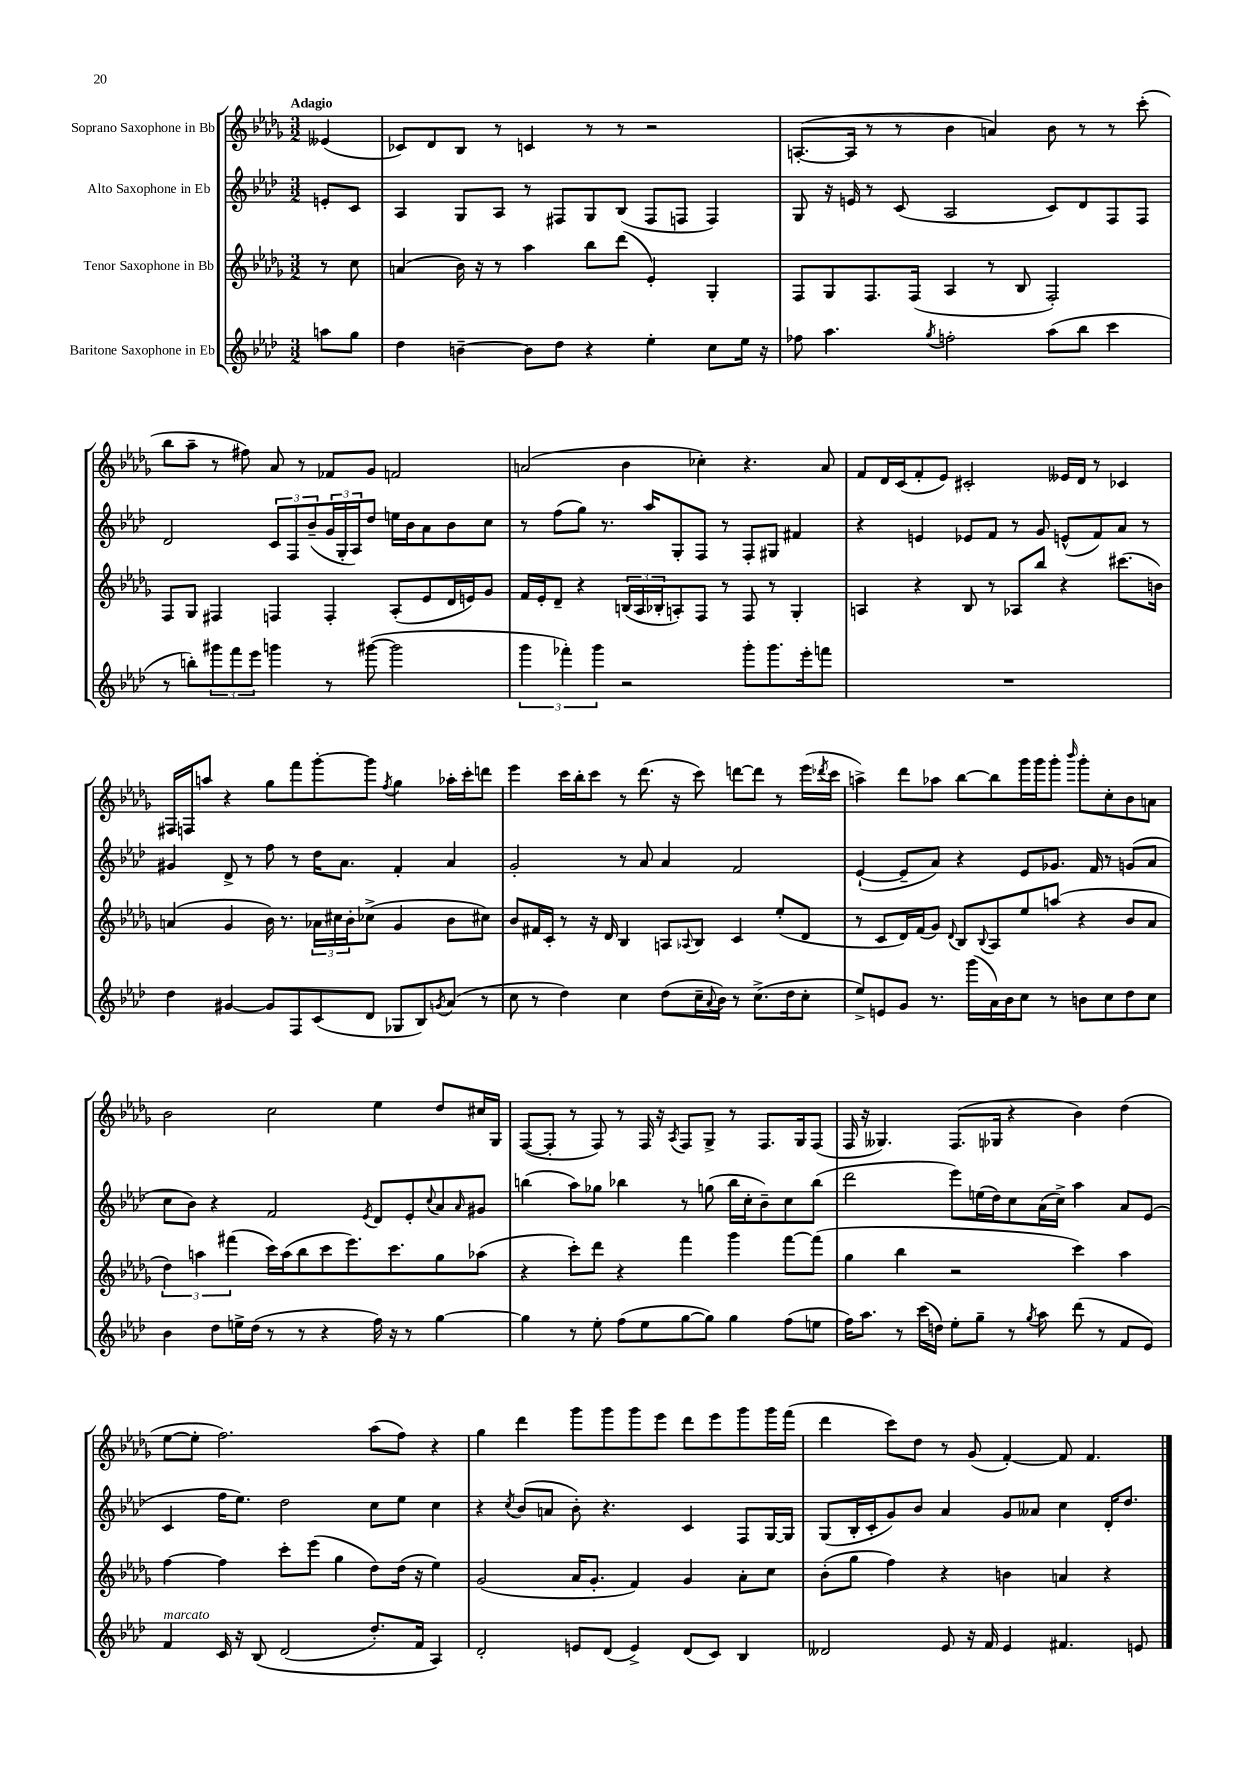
<<
\new StaffGroup <<
\new Staff = "s0" \with { instrumentName = "Soprano Saxophone in Bb" } {
    \clef treble \key des \major \numericTimeSignature \time 3/2 \partial 4 \tempo "Adagio"
    eeses'4( |
    ces'8) des'8 bes8 r8 c'4 r8 r8 r2 |
    a8.~-.( a16 r8 r8 bes'4 a'4) bes'8 r8 r8 c'''8-.( |
    bes''8 aes''8-- r8 fis''8) aes'8 r8 fes'8 ges'8 f'2 |
    a'2( bes'4 ces''4-.) r4. a'8 |
    f'8 des'16 c'16( f'8-. ees'8) cis'2-. eeses'16 des'16 r8 ces'4 |
    fis16 f16 a''8 r4 ges''8 f'''8 ges'''8~-. ges'''8 \acciaccatura { f''8 } ges''4 aes''16-. c'''16-. d'''8 |
    ees'''4 c'''16 bes''16-. c'''8 r8 des'''8.( r16 c'''8) d'''8~ d'''8 r8 ees'''16( \acciaccatura { des'''8 } c'''16 |
    a''4->) des'''8 aes''8 bes''8~ bes''8 ges'''16 ges'''16 ges'''8-. \grace { bes'''16 } ges'''8-. c''8-. bes'8 a'8 |
    bes'2 c''2 ees''4 des''8 cis''16 ges16 |
    f8~( f8-. r8 f8) r8 f16 r16 \acciaccatura { aes8 } f8 ges8-> r8 f8. ges16 f8( |
    f16 r16 geses4.) f8.( ges16 r4 bes'4) des''4( |
    ees''8~ ees''8-. f''2.) aes''8( f''8) r4 |
    ges''4 des'''4 ges'''8 ges'''8 ges'''8 ees'''8 des'''8 ees'''8 ges'''8 ges'''16 f'''16( |
    des'''4 c'''8) des''8 r8 ges'8( f'4~-.) f'8 f'4. \bar "|." |
}
\new Staff = "s1" \with { instrumentName = "Alto Saxophone in Eb" } {
    \clef treble \key aes \major \numericTimeSignature \time 3/2 \partial 4
    e'8-. c'8 |
    aes4 g8 aes8 r8 fis8 g8 bes8( fis8 f8 f4) |
    g8 r16 e'16 r8 c'8( aes2 c'8) des'8 f8 f8 |
    des'2 \tuplet 3/2 { c'8 f8 bes'8--( } \tuplet 3/2 { g'16 g16-. aes16) } des''8 e''16 bes'16 aes'8 bes'8 c''8 |
    r8 f''8( g''8) r8. aes''16 g8-. f8 r8 f8-. gis8 fis'4 |
    r4 e'4 ees'8 f'8 r8 g'8 e'8-^( f'8) aes'8 r8 |
    gis'4 des'8-> r8 f''8 r8 des''16 aes'8. f'4-. aes'4 |
    g'2-. r8 aes'8 aes'4 f'2 |
    ees'4~-!( ees'8-- aes'8) r4 ees'8 ges'8. f'16 r8 g'8( aes'8 |
    c''8 bes'8) r4 f'2 \acciaccatura { ees'8 } des'8 ees'8-. \appoggiatura { c''8 } aes'8 \grace { aes'16 } gis'8 |
    b''4( aes''8) ges''8 bes''4 r8 g''8( bes''16 c''16-. bes'8--) c''8 bes''8( |
    des'''2 ees'''8) e''16( des''16) c''8 aes'16( c''16->) aes''4 aes'8 ees'8( |
    c'4 f''16 ees''8.) des''2 c''8 ees''8 c''4 |
    r4 \acciaccatura { c''8 } bes'8( a'8 bes'8-.) r4. c'4 f8 g16~ g16 |
    g8( bes16-. c'16-. g'8) bes'8 aes'4 g'8 aeses'8 c''4 des'16-. des''8. \bar "|." |
}
\new Staff = "s2" \with { instrumentName = "Tenor Saxophone in Bb" } {
    \clef treble \key des \major \numericTimeSignature \time 3/2 \partial 4
    r8 c''8 |
    a'4( bes'16) r16 r8 aes''4 bes''8 des'''8( ees'4-.) ges4-. |
    f8 ges8 f8. f16( aes4 r8 bes8 f2-.) |
    f8 ges8 fis4 f4 f4-. aes8-.( ees'8 des'16 e'16) ges'8 |
    f'16 ees'16-. des'8-- r4 \tuplet 3/2 { b16( aes16 bes16-. } a8-.) f8 r8 f8 r8 ges4-. |
    a4 r4 bes8 r8 aes8 bes''8 r4 cis'''8.( b'16) |
    a'4( ges'4 bes'16) r8. \tuplet 3/2 { aes'16 cis''16 bes'16-. } ces''8->( ges'4 bes'8 cis''8) |
    bes'8 fis'16 c'16-. r8 r16 des'16 bes4 a8 \appoggiatura { aes8 } bes8 c'4 ees''8-.( des'8 |
    r8 c'8 des'16) f'16( ges'8) \appoggiatura { des'8 } bes8 \appoggiatura { bes8 } aes8 ees''8 a''8( r4 bes'8 aes'8 |
    \tuplet 3/2 { des''4) a''4 fis'''4( } c'''16) a''16( bes''8 c'''8 ees'''8.) c'''8. ges''8 aes''8( |
    r4 c'''8-.) des'''8 r4 f'''4 ges'''4 f'''8~ f'''8( |
    ges''4 bes''4 r2 c'''4) aes''4 |
    f''4~ f''4 c'''8-. ees'''8( ges''4 des''8) des''16( r16 ees''4) |
    ges'2( aes'16 ges'8.-. f'4) ges'4 aes'8-. c''8 |
    bes'8-.( ges''8 f''4) r4 b'4 a'4 r4 \bar "|." |
}
\new Staff = "s3" \with { instrumentName = "Baritone Saxophone in Eb" } {
    \clef treble \key aes \major \numericTimeSignature \time 3/2 \partial 4
    a''8 g''8 |
    des''4 b'4~-- b'8 des''8 r4 ees''4-. c''8 ees''16 r16 |
    fes''8 aes''4. \acciaccatura { g''8 } f''2-. aes''8( bes''8 c'''4 |
    r8 b''8-.) \tuplet 3/2 { gis'''8 f'''8 ees'''8 } g'''4 r8 gis'''8~( gis'''2 |
    \tuplet 3/2 { g'''4 fes'''4-.) g'''4 } r2 g'''8-. g'''8. ees'''16-. f'''8 |
    R1. |
    des''4 gis'4~ gis'8 f8 c'8( des'8 ges8 bes8) \acciaccatura { g'8 } aes'8( r8 |
    c''8 r8 des''4) c''4 des''8( c''16-- \appoggiatura { aes'8 } bes'16) r8 c''8.->( des''16 c''8-. |
    ees''8->) e'8 g'8 r8. g'''16( aes'16) bes'16 c''8 r8 b'8 c''8 des''8 c''8 |
    bes'4 des''8 e''16-> des''16( r8 r8 r4 f''16) r16 r8 g''4~ |
    g''4 r8 ees''8-. f''8( ees''8 g''8~ g''8) g''4 f''8( e''8 |
    f''16) aes''8. r8 c'''16( d''16) ees''8-. g''8-- r8 \acciaccatura { g''8 } aes''8 des'''8( r8 f'8 ees'8) |
    f'4^\markup { \italic "marcato" } c'16 r16 bes8\( des'2( des''8.-.) f'16 aes4\) |
    des'2-. e'8 des'8( e'4->) des'8( c'8) bes4 |
    deses'2 ees'8 r16 f'16 ees'4 fis'4. e'8 \bar "|." |
}
>>
>>
\layout { \context { \Score \remove "Bar_number_engraver" } }
